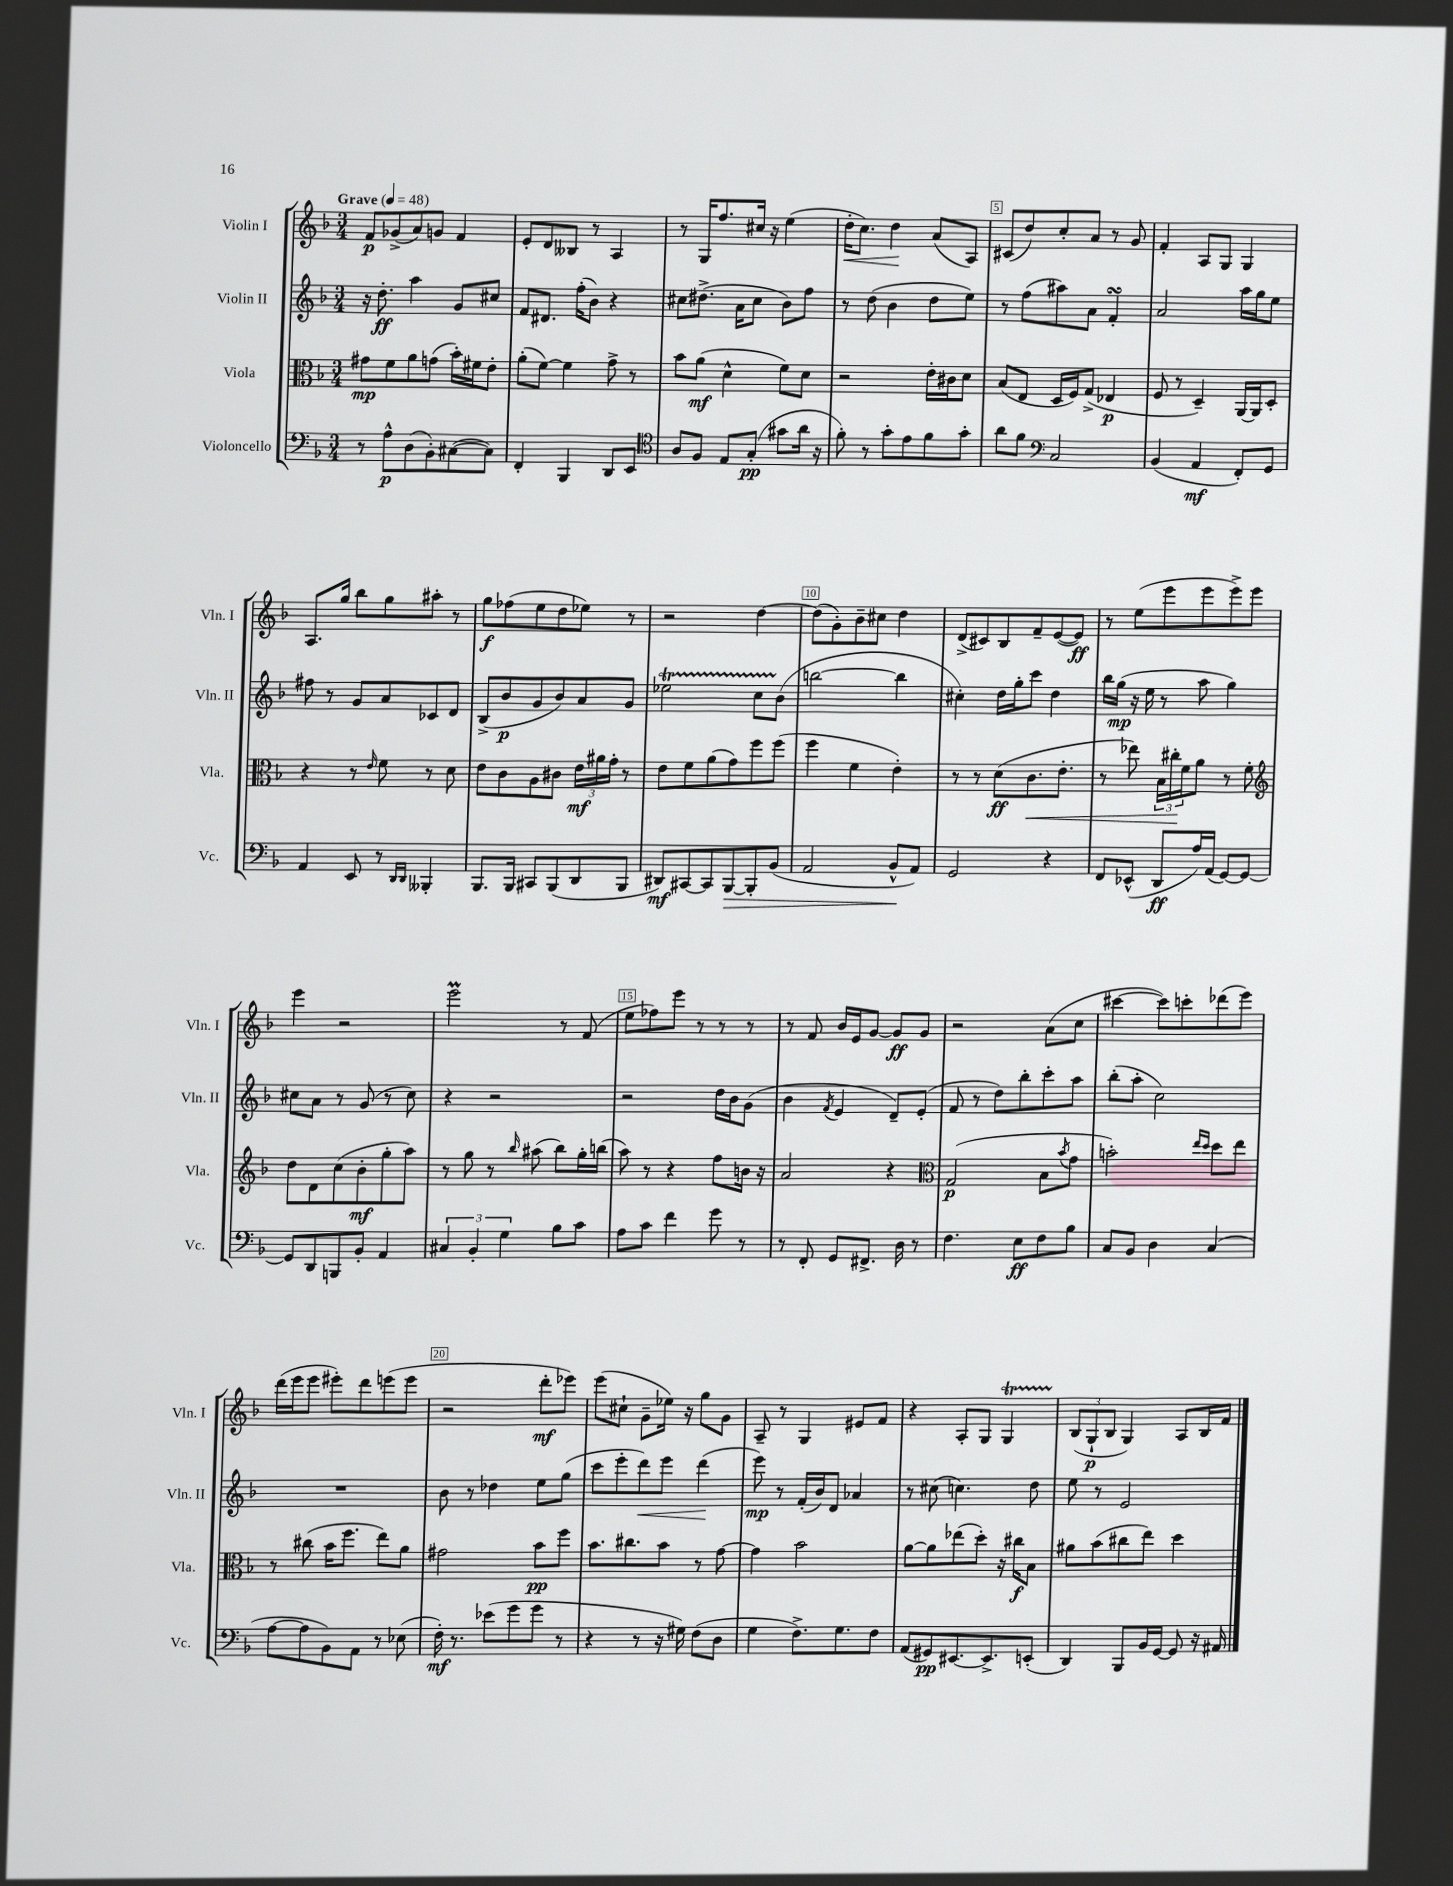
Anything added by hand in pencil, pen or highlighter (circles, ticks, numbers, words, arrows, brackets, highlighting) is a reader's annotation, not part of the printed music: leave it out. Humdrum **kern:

**kern	**kern	**kern	**kern
*staff4	*staff3	*staff2	*staff1
*clefF4	*clefC3	*clefG2	*clefG2
*k[b-]	*k[b-]	*k[b-]	*k[b-]
*M3/4	*M3/4	*M3/4	*M3/4
*MM48	*MM48	*MM48	*MM48
8r	8g#\L	16r	8f/L
.	.	8.dd'\	.
8A^^\L	8f\	.	(8g-^/
(8D\	8a\	4aa\	8a/)
8BB-'\)	(8g\J	.	8g/J
([8C#\	16b-'\LL)	8g/L	4f/
.	16f#\J	.	.
8C#\]J)	8e'\J	8cc#/J	.
=	=	=	=
4FF'/	(8a'\L	8f/L	8e'/L
.	[8f\J)	8.d#/J	8d/
4BBB-/	4f\]	.	8B--/J
.	.	(16ff'\LK	.
.	.	8b-\J)	8r
8DD/L	8g^\	4r	4A/
8EE/J	8r	.	.
=	=	=	=
*clefC4	*	*	*
8A/L	8b-\L	8cc#\L	8r
8F/J	(8a\J	(8.dd#^\J	16G/LK
.	.	.	8.ff/
8E/L	4d^^\	.	.
.	.	16a\LK	.
(8G'/J	.	8cc#\J	16cc#/Jk
.	.	.	16r
8g#\L	8f\L)	8b-\L)	(4ee\
16a\Jk	8d\J	8ff\J	.
16r	.	.	.
=	=	=	=
8f'\)	2r	8r	16dd'\LK
.	.	.	8.cc\J)
8r	.	(8dd\	.
8g'\L	.	4b-\	4dd\
8e\	.	.	.
8f\	16e'\LL	8dd\L	(8a/L
.	16c#\J	.	.
8g'\J	8d\J	8ee\J)	8A/J)
=	=	=	=
8a\L	(8B-/L	8r	(8c#/L
8f\J	8E/J	(8ff\L	8dd/)
*clefF4	*	*	*
2C/	16D/LL	8aa#\)	8cc'/
.	16F/J)	.	.
.	(8G^/J	8a\J	8a/J
.	4E-/	4f'/	8r
.	.	.	8g/
=	=	=	=
(4BB-/	8F/	2a/	4f'/
.	8r	.	.
4AA/	4D~/)	.	8A/L
.	.	.	8G/J
8FF'/L)	[16AA/LL	16aa\LL	4G/
.	16AA/]J	16gg\J	.
8GG/J	8D'/J	8ee\J	.
=	=	=	=
4AA/	4r	8ff#\	8.A/L
.	.	8r	.
.	.	.	16gg/Jk
8EE/	8r	8g/L	8bb-\L
.	16qqe/	.	.
8r	8f\	8a/	8gg\
16qqDD/LL	.	.	.
16qqDD/JJ	.	.	.
4BBB--'/	8r	8c-/	8aa#'\J
.	8d\	8d/J	8r
=	=	=	=
8.BBB-/L	8e\L	(8B-^/L	8gg\L
.	8c\	8b-/	(8ff-\
16BBB-/Jk	.	.	.
8CC#/L	8A\	8g/	8ee\
(8BBB-/	8c#\J	8b-/)	8dd\
8DD/	24e\LL	8a/	8ee-\J)
.	24a#\	.	.
.	24g'\JJ	.	.
8BBB-/J	8r	8g/J	8r
=	=	=	=
8DD#/L)	8e\L	2ee-\	2r
[8CC#/	8f\	.	.
8CC#/]	(8a\	.	.
[8BBB-/	8g\)	.	.
8BBB-'/]	8ff\	8cc\L	[4dd\
(8BB-/J	(8ff\J	(8b-\J	.
=	=	=	=
2AA/	4ff\	[2bb\	(8dd\]L
.	.	.	8g'\)
.	4f\	.	8b-~\
.	.	.	8cc#\J
8BB-^^/L	4e'\)	4bb\]	4dd\
8AA/J)	.	.	.
=	=	=	=
2GG/	8r	4cc#'\)	(8d^/L
.	8r	.	8c#/)
.	(8d\L	16dd\LL	8B-/
.	.	16gg'\J	.
.	8.c\	8ccc\J	8f~/
4r	.	4dd\	([8e/
.	8.e'\J	.	.
.	.	.	8e/]J)
=	=	=	=
8FF/L	8r	16bb-\LL	8r
.	.	(16gg\JJ	.
(8EE-^^/J	8ee-\)	16r	(8ee\L
.	.	16ee\	.
8DD/L	24B-\LL	8r	8eee\
.	24cc#'\	.	.
.	24f\J	.	.
16A/L)	8a\J	8aa\	8eee\
(16AA/JJ	.	.	.
[8GG/L)	8r	4gg\)	8eee^\)
8GG/_J	8f'\	.	8eee\J
=	=	=	=
*	*clefG2	*	*
8GG/]L	8dd\L	8cc#\L	4eee\
8DD/	8d\	8a\J	.
8BBB/	(8cc\	8r	2r
8BB-'/J	8b-'\	(8g/	.
4AA/	8gg'\	8r	.
.	8aa\J)	8cc#\)	.
=	=	=	=
6C#/	8r	4r	2eee\
.	8gg\	.	.
6BB-'/	.	.	.
.	8r	2r	.
6G\	.	.	.
.	16qqbb-/	.	.
.	(8aa#\	.	.
8B-\L	8bb-\L)	.	8r
8c\J	16gg'\L	.	(8f/
.	(16bb\JJ	.	.
=	=	=	=
8A\L	8aa\)	2r	8ee\L
8c\J	8r	.	8ff-\)
4f\	4r	.	8eee\J
.	.	.	8r
8g\	8ff\L	16dd\LL	8r
.	.	16b-\J	.
8r	16b\Jk	(8g\J	8r
.	16r	.	.
=	=	=	=
8r	2a/	4b-\	8r
8FF'/	.	.	8f/
.	.	8qf/	.
8GG/L	.	4e/	16b-/LL
.	.	.	16e/J
8.FF#^/J	.	.	[8g/J
.	4r	8d~/L)	8g/]L
16D\	.	.	.
8r	.	(8e'/J	8g/J
=	=	=	=
*	*clefC3	*	*
4.F\	(2G/	8f/	2r
.	.	8r	.
.	.	8dd\L)	.
8E\L	.	8bb-'\	.
8F\	8B-\L	8ccc'\	(8a\L
.	8qb-/	.	.
8B-\J	8g\J	8aa\J	8cc\J
=	=	=	=
8C/L	2b'\)	(8bb-'\L	[4ccc#\
8BB-/J	.	8aa'\J	.
4D\	.	2cc\)	8ccc#\]L)
.	.	.	8ccc'\
.	16qqee/LL	.	.
.	16qqdd/JJ	.	.
(4C/	8dd\L	.	(8ddd-\
.	8ee\J	.	8eee\J)
=	=	=	=
[8A\L	8r	2.r	(16ddd\LL
.	.	.	16eee\J
8A\]	(8cc#\	.	8eee\J
8BB-\)	16b-\LK	.	8eee#'\L)
.	8.ff\J	.	.
8AA\J	.	.	8ddd\
8r	8ee\L)	.	(8eee\
(8E-\	8a\J	.	8eee\J
=	=	=	=
16F'\)	2g#\	8b-\	2r
8.r	.	.	.
.	.	8r	.
(8e-\L	.	4dd-\	.
8g\	.	.	.
8g\J	8b-\L	8ee\L	8ddd'\L
8r	8ff\J	(8gg\J	8eee-\J)
=	=	=	=
4r	8.b-\L	8ccc\L	(8eee\L
.	.	8eee'\	8cc#`\J
.	8.cc#\	.	.
8r	.	8ddd\)	8g~\L
16r	8b-\J	8eee\J	16ee-\Jk)
16G#\)	.	.	16r
(8F\L	8r	(4ddd\	8gg\L
8D\J	[8g\	.	8g\J
=	=	=	=
4G\	4g\]	8eee\)	8A~/
.	.	8r	8r
8.F^\L)	2b-\	(16f'/LL	4G/
.	.	16b-/J)	.
.	.	8d/J	.
8.G\	.	.	.
.	.	4a-/	8e#/L
8F\J	.	.	8f/J
=	=	=	=
(8AA/L	[8a\L	8r	4r
8GG#/)	8a\]	(8cc#\	.
[8.EE#/	(8ee-\	4.cc\)	8A'/L
.	8dd'\J)	.	8G/J
8.EE#^/]	.	.	.
.	16r	.	4G/
.	16cc#\LK	.	.
(8EE'/J	8B-\J	8dd\	.
=	=	=	=
4DD/)	8a#\L	8ee\	(12B-/L
.	.	.	12G`/
.	(8b-\	8r	.
.	.	.	12B-/J
8BBB-/L	8cc#\	2e/	4G/)
16BB-/L	8ee\J)	.	.
[16GG/JJ	.	.	.
8GG/]	4dd\	.	8A/L
16r	.	.	16B-/L
16AA#/	.	.	16f/JJ
==	==	==	==
*-	*-	*-	*-
